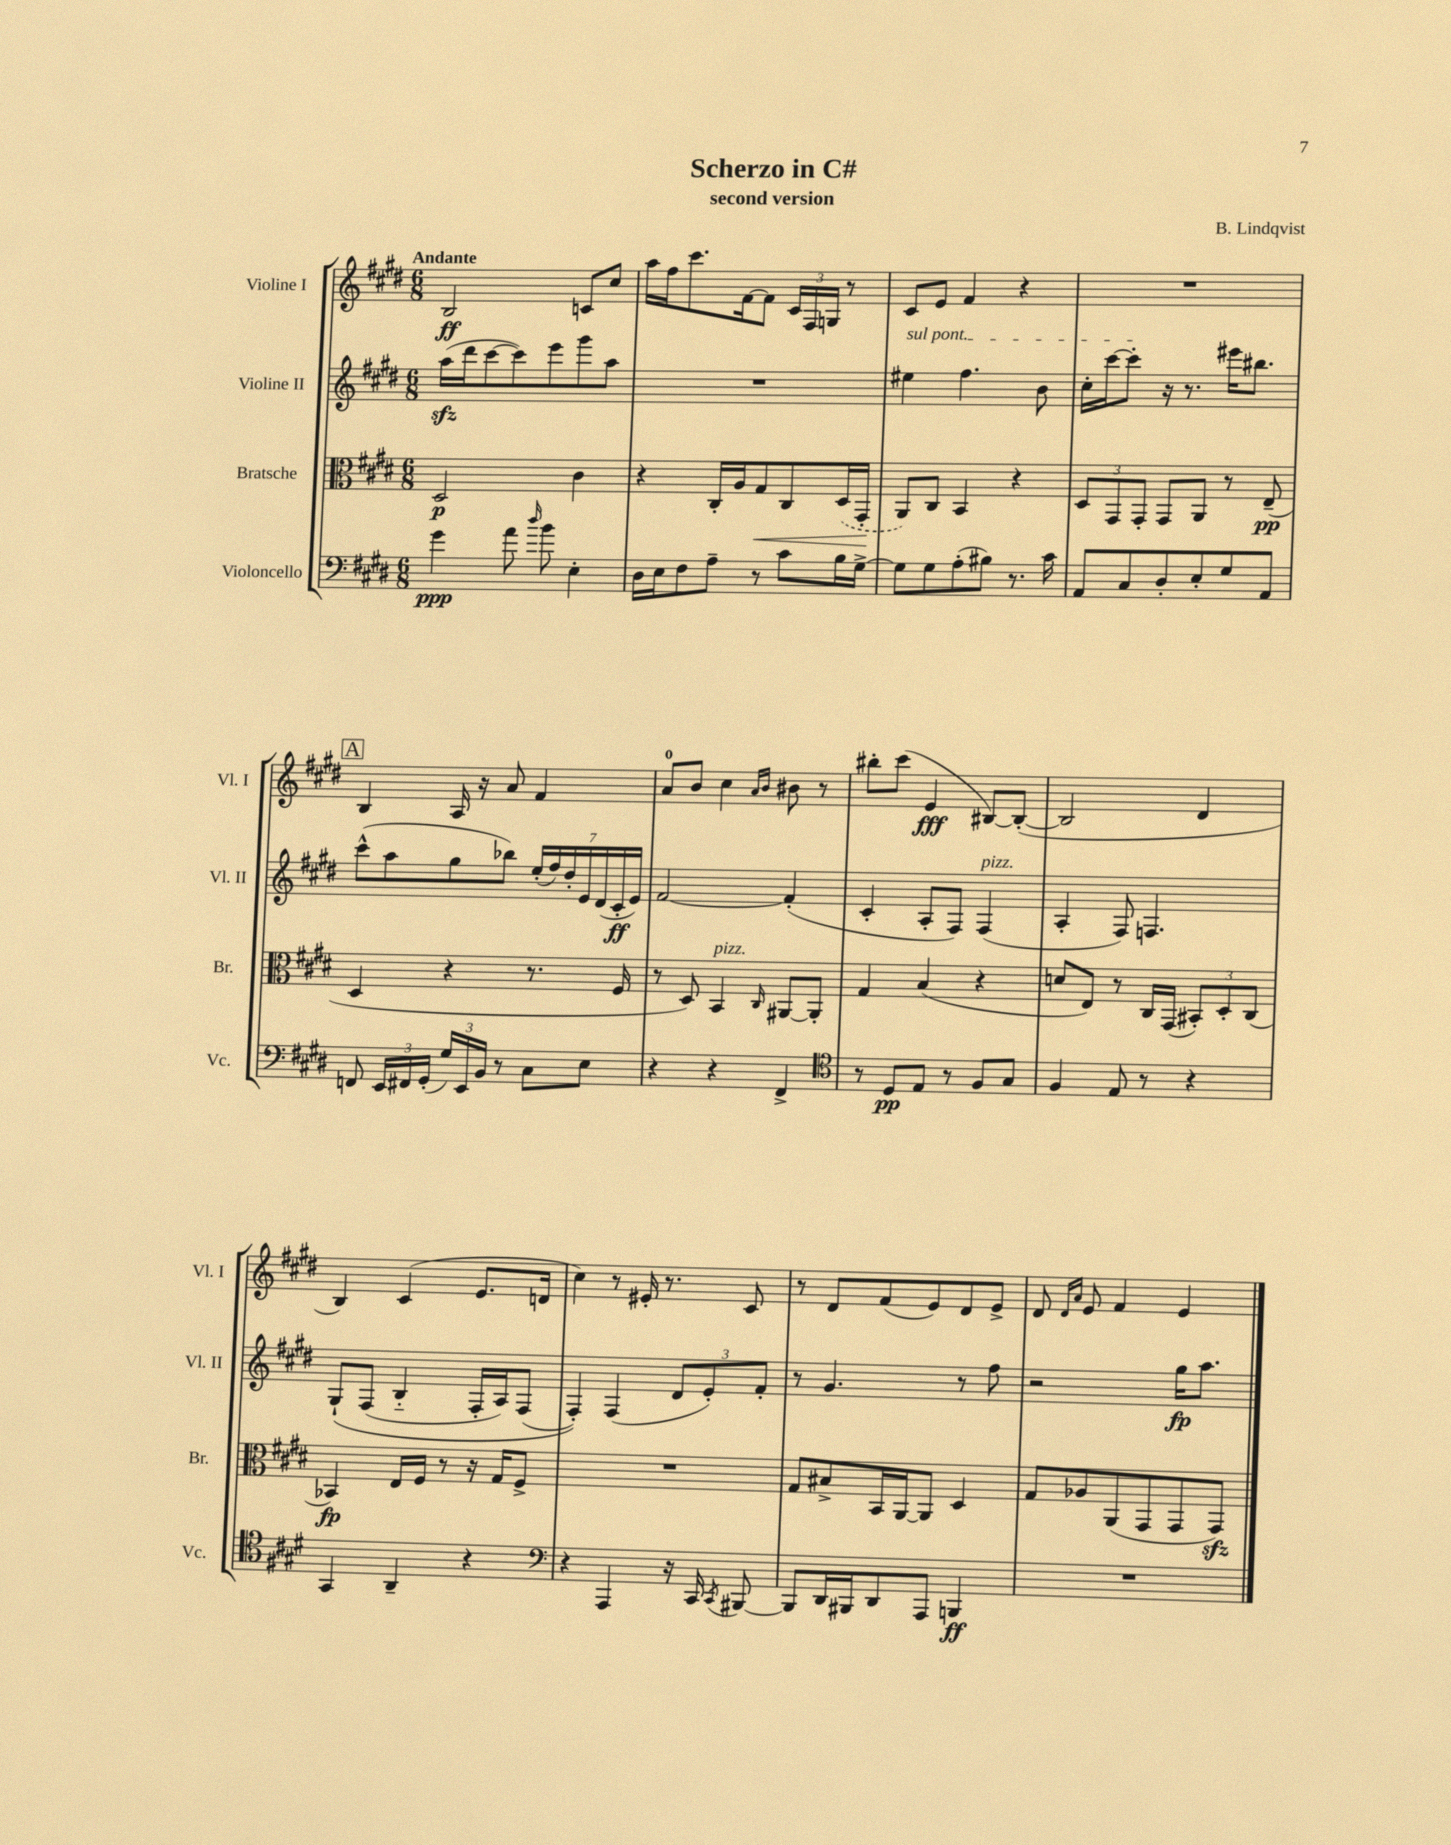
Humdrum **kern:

**kern	**kern	**kern	**kern
*staff4	*staff3	*staff2	*staff1
*clefF4	*clefC3	*clefG2	*clefG2
*k[f#c#g#d#]	*k[f#c#g#d#]	*k[f#c#g#d#]	*k[f#c#g#d#]
*M6/8	*M6/8	*M6/8	*M6/8
4g#	2D#	(16aa	2B
.	.	16ddd#	.
.	.	[8ccc#	.
8a	.	8ccc#])	.
16qqdd#	.	.	.
8b	.	8eee	.
4E'	4c#	8ggg#	8c
.	.	8aa	8cc#
=	=	=	=
16D#	4r	2.r	16aa
16E	.	.	16ff#
8F#	.	.	8.ccc#
8A~	16C#'	.	.
.	16A	.	[16f#
8r	8G#	.	8f#]
8c#	8C#	.	24c#
.	.	.	24F#
.	.	.	24G
16B	(16D#	.	8r
[16G#^	16GG#'	.	.
=	=	=	=
8G#]	8AA)	4ee#	8c#
8G#	8C#	.	8e
(8A'	4BB	4.ff#	4f#
8B#)	.	.	.
8.r	4r	.	4r
.	.	8b	.
16c#	.	.	.
=	=	=	=
8AA	12D#	16cc#'	2.r
.	.	[16ccc#	.
.	12GG#	.	.
8C#	.	8ccc#']	.
.	12GG#'	.	.
8D#'	8GG#	16r	.
.	.	8.r	.
8E'	8AA	.	.
8G#	8r	16eee#	.
.	.	8.bb#	.
8AA	(8E~	.	.
=	=	=	=
8FF	4D#	(8ccc#^^	4B
24EE	.	8aa	.
24FF#	.	.	.
(24GG#'	.	.	.
24G#)	4r	8gg#	16A
24EE	.	.	.
.	.	.	16r
24BB	.	.	.
8r	.	8bb-)	8a
8C#	8.r	(28ee'	4f#
.	.	28ff#)	.
.	.	28dd#'	.
.	.	28e	.
8E	.	.	.
.	.	(28d#	.
.	.	28c#'	.
.	16F#	.	.
.	.	28e)	.
=	=	=	=
4r	8r	[2f#	8a
.	8D#)	.	8b
4r	4BB	.	4cc#
.	.	.	16qqa
.	16qqC#	.	16qqb
4FF#^	[8AA#	(4f#']	8b#
.	8AA#']	.	8r
=	=	=	=
*clefC4	*	*	*
8r	4G#	4c#'	8bb#'
8D#	.	.	(8ccc#
8E	(4B	8A'	4e
8r	.	8F#)	.
8F#	4r	(4F#	[8B#)
8G#	.	.	(8B#'_
=	=	=	=
4F#	8d	4A'	2B#]
.	8E)	.	.
8E	8r	8F#)	.
8r	16C#	4.F	.
.	(16GG#	.	.
4r	12BB#')	.	4d#
.	12D#'	.	.
.	(12C#	.	.
=	=	=	=
4GG#	4BB-)	&(8G#`	4B)
.	.	(8F#	.
4AA~	16E	4B'~	(4c#
.	16F#	.	.
.	8r	.	.
4r	16r	16F#'	8.e
.	16G#	16A)	.
.	8F#^	(8F#	.
.	.	.	16d
=	=	=	=
*clefF4	*	*	*
4r	2.r	4F#')&)	4cc#)
4AAA	.	(4F#	8r
.	.	.	16e#'
.	.	.	8.r
16r	.	12d#	.
16CC#	.	.	.
.	.	12e')	.
8qCC#	.	.	.
[8BBB#	.	.	8c#
.	.	12f#'	.
=	=	=	=
8BBB#]	8G#	8r	8r
16DD#	8B#^	4.g#	8d#
16BBB#	.	.	.
8DD#	16BB	.	(8f#
.	[16AA	.	.
8AAA	8AA]	.	8e)
4BBB	4D#	8r	8d#
.	.	8ff#	8e^
=	=	=	=
2.r	8G#	2r	8d#
.	.	.	16qqd#
.	.	.	16qqa
.	8A-	.	8e
.	(8AA	.	4f#
.	8GG#	.	.
.	8GG#	16gg#	4e
.	.	8.aa	.
.	8GG#)	.	.
==	==	==	==
*-	*-	*-	*-
